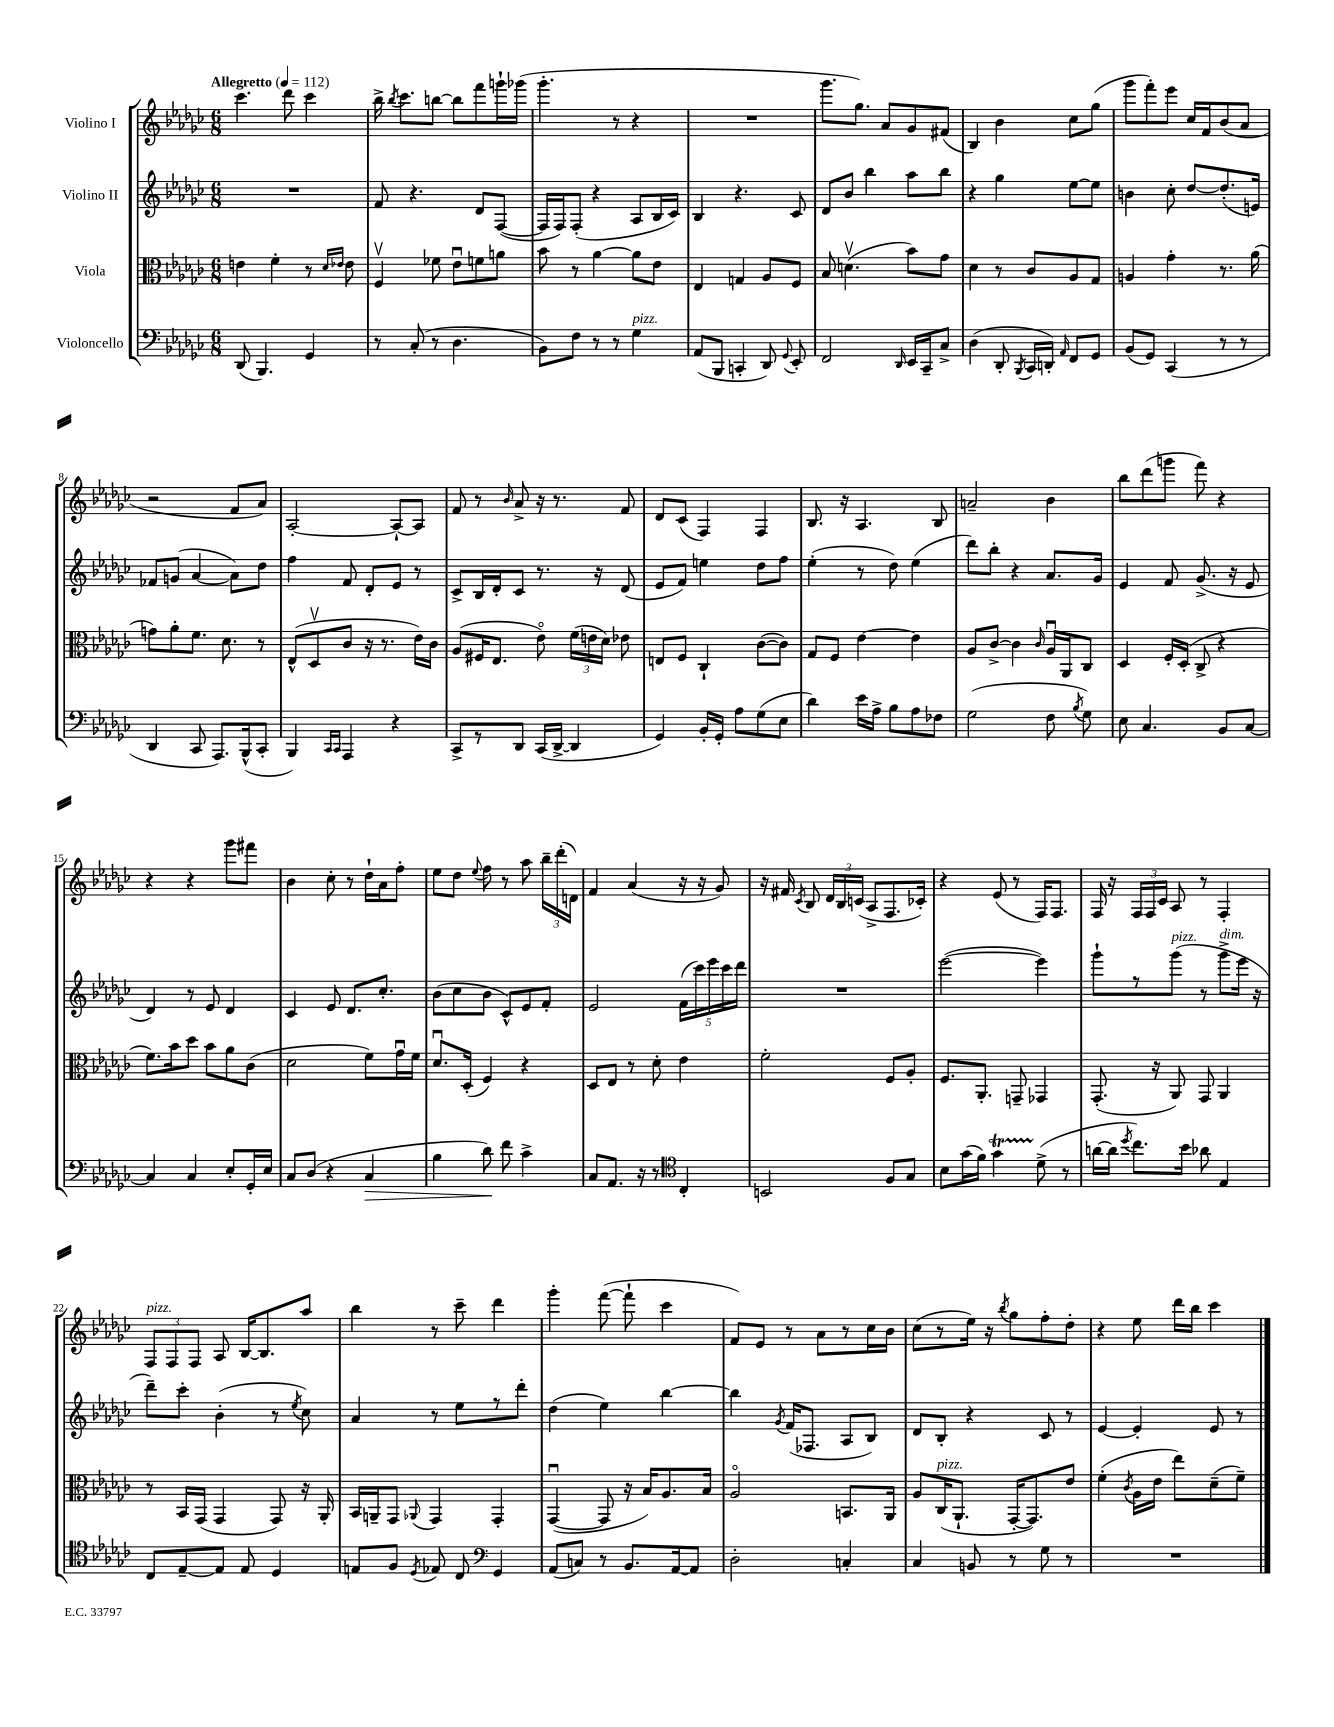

**kern	**kern	**kern	**kern
*staff4	*staff3	*staff2	*staff1
*clefF4	*clefC3	*clefG2	*clefG2
*k[b-e-a-d-g-c-]	*k[b-e-a-d-g-c-]	*k[b-e-a-d-g-c-]	*k[b-e-a-d-g-c-]
*M6/8	*M6/8	*M6/8	*M6/8
*MM112	*MM112	*MM112	*MM112
(8DD-/	4e\	2.r	4.ccc-\
4.BBB-/)	.	.	.
.	4f'\	.	.
.	.	.	8ddd-\
4GG-/	8r	.	4ccc-\
.	16qqd-/LL	.	.
.	16qqe-/JJ	.	.
.	8e-\	.	.
=	=	=	=
8r	4Fv/	8f/	16bb-^\
.	.	.	8qbb-/
.	.	.	8.ccc-\L
(8C-'/	.	4.r	.
8r	8f-\	.	[8bb\J
4.D-\	8e-u\L	.	8bb\]L
.	8f\	8d-/L	8fff\
.	8a\J	([8F/J	16ggg`\L
.	.	.	(16ggg-\JJ
=	=	=	=
8BB-\L)	8b-\	16F/]LL	4.ggg-'\
.	.	16F/J)	.
8F\J	8r	(8F'/J	.
8r	[4a-\	4r	.
8r	.	.	8r
4G-\	8a-\]L	8A-/L	4r
.	8e-\J	16B-/L	.
.	.	16c-/JJ)	.
=	=	=	=
(8AA-/L	4E-/	4B-/	2.r
8BBB-/J	.	.	.
4CC'/	4G/	4.r	.
8DD-/)	8A-/L	.	.
8qqGG-/	.	.	.
8EE-'/	8F/J	8c-/	.
=	=	=	=
2FF/	8B-/	8d-/L	8.ggg-\L
.	(4.dv\	8b-/J	.
.	.	.	8.gg-\J)
.	.	4bb-\	.
.	.	.	8a-/L
16qqDD-/	.	.	.
16EE-/LL	8b-\L)	8aa-\L	8g-/
16CC-~/J	.	.	.
8C-^/J	8g-\J	8bb-\J	(8f#/J
=	=	=	=
(4D-\	4d-\	4r	4B-/)
8DD-'/	8r	4gg-\	4b-\
8qBBB-/	.	.	.
16CC-/LL	8c-/L	.	.
16DD'/JJ)	.	.	.
16qqAA-/	.	.	.
8FF/L	8A-/	[8ee-\L	8cc-\L
8GG-/J	8G-/J	8ee-\]J	(8gg-\J
=	=	=	=
(8BB-/L	4A/	4b\	8ggg-\L
8GG-/J)	.	.	8fff'\)
(4CC-/	4g-'\	8cc-'\	8eee-\J
.	.	[8dd-/L	16cc-/LL
.	.	.	16f/J
8r	8.r	(8.dd-'/]	(8b-/
8r	.	.	8a-/J
.	(16a-\	16e/Jk)	.
=	=	=	=
4DD-/	8g\L)	8f-/L	2r
.	8a-'\	(8g/J	.
8CC-/	8.f\J	[4a-/	.
8.AAA-/L)	.	.	.
.	8.d-\	.	.
.	.	8a-\]L)	8f/L
(16BBB-^^/k	.	.	.
8CC-'/J	8r	8dd-\J	8a-/J)
=	=	=	=
4BBB-/)	(8E-^^/L	4ff\	[2A-'/
.	8D-v/	.	.
16qqCC-/LL	.	.	.
16qqCC-/JJ	.	.	.
4AAA-/	8c-/J	8f/	.
.	16r	8d-'/L	.
.	8.r	.	.
4r	.	8e-/J	8A-`/_L
.	16e-\LL)	8r	8A-/]J
.	16c-\JJ	.	.
=	=	=	=
8CC-^/L	(8A-/L	8c-^/L	8f/
8r	16F#/K	16B-/L	8r
.	8.E-/J	16d-'/J	.
.	.	.	16qqb-/
8DD-/J	.	8c-/J	8a-^/
(16CC-/LL	8e-o\)	8.r	16r
[16DD-^/JJ	.	.	8.r
4DD-/]	(24f\LL	.	.
.	24e\	.	.
.	.	16r	.
.	24d-\JJ)	.	.
.	8e-\	(8d-/	8f/
=	=	=	=
4GG-/)	8E/L	8e-/L	8d-/L
.	8F/J	8f/J)	(8c-/J
16BB-'/LL	4C-`/	4ee\	4F/)
16GG-'/JJ	.	.	.
8A-\L	.	.	.
(8G-\	([8c-\L	8dd-\L	4F/
8E-\J	8c-\]J)	8ff\J	.
=	=	=	=
4d-\)	8G-/L	(4ee-'\	8.B-/
.	8F/J	.	.
.	.	.	16r
16e-\LL	[4e-\	8r	4.A-/
16A-^\JJ	.	.	.
8B-\L	.	8dd-\)	.
8A-\	4e-\]	(4ee-\	.
8F-\J	.	.	8B-/
=	=	=	=
(2G-\	8A-/L	8ddd-\L)	2a~/
.	[8c-^/J	8bb-'\J	.
.	4c-\]	4r	.
.	16qqc-/	.	.
8F\	16A-u/LL	8.a-/L	4b-\
.	16AA-/J	.	.
8qB-/	.	.	.
8G-\)	8C-/J	.	.
.	.	16g-/Jk	.
=	=	=	=
8E-\	4D-/	4e-/	8bb-\L
4.C-/	.	.	(8ddd-\
.	16F'/LL	8f/	8ggg\J
.	(16D-'/JJ	.	.
.	8C-^/	(8.g-^/	8fff\)
8BB-/L	4r	.	4r
.	.	16r	.
[8C-/J	.	8e-/	.
=	=	=	=
4C-/]	8.f\L)	4d-/)	4r
.	16b-\k	.	.
4C-/	8dd-\J	8r	4r
.	8b-\L	8e-/	.
8E-'/L	8a-\	4d-/	8ggg-\L
16GG-'/L	(8c-\J	.	8fff#\J
16E-/JJ	.	.	.
=	=	=	=
8C-/L	2d-\	4c-/	4b-\
(8D-/J	.	.	.
4r	.	8e-/	8cc-'\
.	.	8.d-/L	8r
4C-/	8f\L)	.	16dd-`\LL
.	.	8.cc-'/J	16a-\J
.	16g-u\L	.	8ff'\J
.	16f\JJ	.	.
=	=	=	=
4B-\	8.d-u/L	(8b-\L	8ee-\L
.	.	8cc-\	8dd-\J
.	(16D-'/Jk	.	.
.	.	.	8qqee-/
8d-\)	4F/)	8b-\J	8ff\
8f\	.	8c-^^/L)	8r
4c-^\	4r	8e-/	8aa-\
.	.	8f'/J	24bb-~\LL
.	.	.	(24ddd-'\
.	.	.	24d\JJ)
=	=	=	=
8C-/L	8D-/L	2e-/	4f/
8.AA-/J	8E-/J	.	.
.	8r	.	(4a-/
16r	.	.	.
8r	8d-'\	.	.
*clefC4	*	*	*
4C-'/	4e-\	(20f\LL	16r
.	.	20ccc-\)	.
.	.	.	16r
.	.	20eee-\	.
.	.	.	8g-/)
.	.	20ccc-\	.
.	.	20ddd-\JJ	.
=	=	=	=
2BB/	2f'\	2.r	16r
.	.	.	16f#/
.	.	.	8qc-/
.	.	.	8B-/
.	.	.	24d-/LL
.	.	.	24B-/
.	.	.	(24c/JJ
.	.	.	8A-^/L
8F/L	8F/L	.	8.F/
8G-/J	8A-'/J	.	.
.	.	.	16c-'/Jk)
=	=	=	=
8B-\L	8.F/L	([2eee-\	4r
(16g-\L	.	.	.
16f\JJ)	8.AA-'/J	.	.
4g-\	.	.	(8e-/
.	8GG~/	.	8r
(8d-^\	4GG-/	4eee-\])	16F/LK)
.	.	.	8.F/J
8r	.	.	.
=	=	=	=
[16a\LL	(8.GG-'/	8ggg-`\L	16F/
16a\]JJ	.	.	16r
8qdd-/	.	.	.
8.cc-\L)	.	8r	24F/LL
.	.	.	24F/
.	16r	.	.
.	.	.	24c-/JJ
.	8AA-/)	(8ggg-\J	8A-/
16b-\Jk	.	.	.
8a-\	8GG-/	8r	8r
4E-/	4AA-/	8ggg-^\L	4F'/
.	.	16eee-\Jk	.
.	.	16r	.
=	=	=	=
8C-/L	8r	8ddd-~\L)	12F/L
.	.	.	12F/
[8E-~/	16BB-/LL	8ccc-'\J	.
.	.	.	12F/J
.	(16GG-/JJ	.	.
8E-/]J	4GG-/	(4b-'\	8A-/
8E-/	.	.	[16B-/LK
.	.	.	8.B-/]
4D-/	8GG-/)	8r	.
.	.	8qee-/	.
.	16r	8cc-\)	8aa-/J
.	16AA-'/	.	.
=	=	=	=
8E/L	16BB-/LL	4a-/	4bb-\
.	16AA~/J	.	.
8F/J	8GG-/J	.	.
8qD-/	8qqAA-/	.	.
8E-/	4GG-/	8r	8r
8C-/	.	8ee-\L	8ccc-~\
*clefF4	*	*	*
4GG-/	4GG-'/	8r	4ddd-\
.	.	8ddd-'\J	.
=	=	=	=
(8AA-/L	([4GG-u/	(4dd-\	4ggg-'\
8C/J)	.	.	.
8r	8GG-/]	4ee-\)	([8fff\
8.BB-/L	16r	.	8fff`\]
.	16B-/LK)	.	.
.	8.A-/	[4bb-\	4ccc-\
[16AA-/k	.	.	.
8AA-/]J	.	.	.
.	16B-/Jk	.	.
=	=	=	=
2D-'\	2A-o/	4bb-\]	8f/L)
.	.	.	8e-/J
.	.	8qg-/	.
.	.	(16f/LK	8r
.	.	8.F-/J	.
.	.	.	8a-\L
4C'/	8.BB/L	8A-/L	8r
.	.	8B-/J)	16cc-\L
.	16AA-/Jk	.	16b-\JJ
=	=	=	=
4C-/	8A-/L	8d-/L	(8cc-\L
.	(16C-/K	8B-'/J	8r
.	8.AA-`/J	.	.
8BB/	.	4r	16ee-\Jk)
.	.	.	16r
.	.	.	8qbb-/
8r	[16GG-'/LK	.	8gg-\L
.	8.GG-/])	.	.
8G-\	.	8c-/	8ff'\
8r	8e-/J	8r	8dd-'\J
=	=	=	=
2.r	(4f'\	[4e-/	4r
.	8qc-/	.	.
.	16A-\LL	4e-'/]	8ee-\
.	16e-\JJ	.	.
.	8ee-\L)	.	16ddd-\LL
.	.	.	16bb-\JJ
.	(8d-~\	8e-/	4ccc-\
.	8f~\J)	8r	.
==	==	==	==
*-	*-	*-	*-
